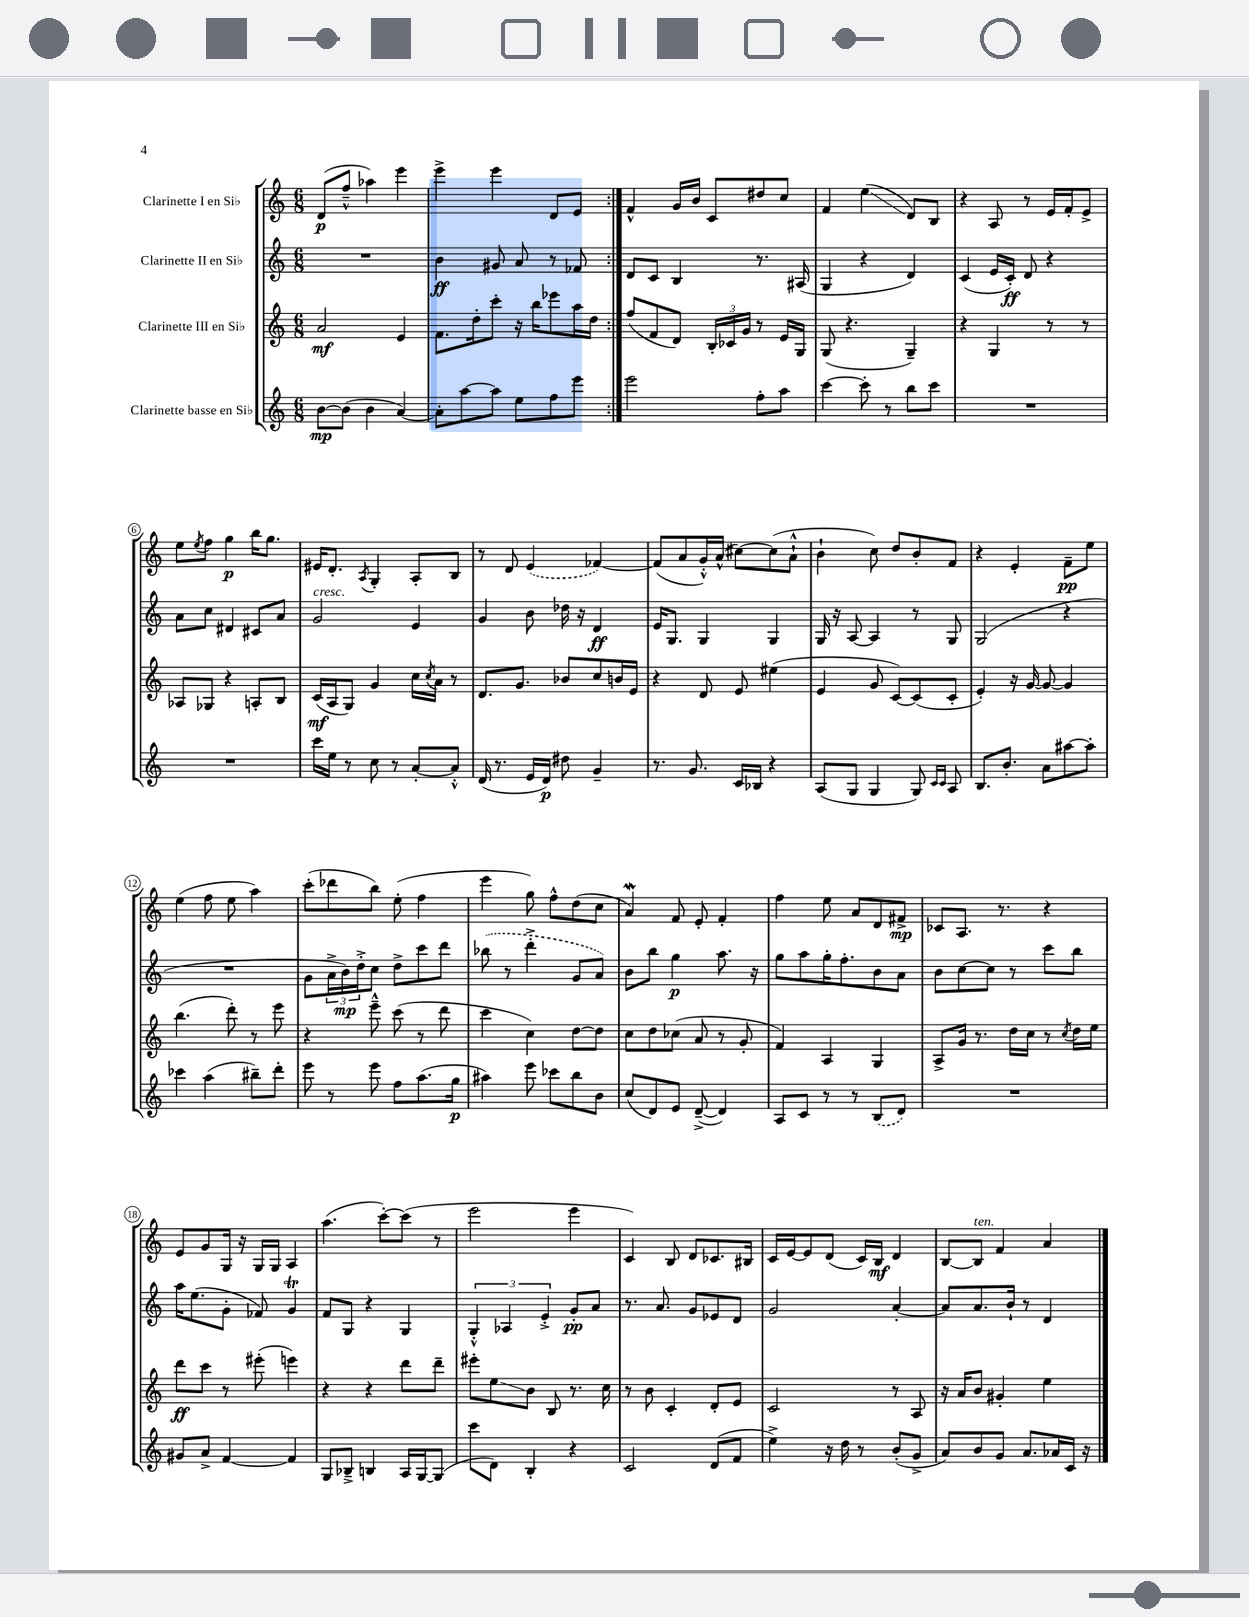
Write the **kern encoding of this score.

**kern	**kern	**kern	**kern
*staff4	*staff3	*staff2	*staff1
*clefG2	*clefG2	*clefG2	*clefG2
*k[]	*k[]	*k[]	*k[]
*M6/8	*M6/8	*M6/8	*M6/8
[8b\L	2a/	2.r	(8d/L
(8b\]J	.	.	8ff~^^/J
4b\	.	.	4aa-\)
[4a/)	4e/	.	4eee\
=	=	=	=
8a'\]L	8.f\L	4b\	4eee^\
[8aa\	.	.	.
.	16dd'\k	.	.
8aa\]J	8ccc'\J	8g#/	4eee\
8ee\L	16r	8a/	.
.	16bb\LK	.	.
8ff\	8eee-\	8r	8d/L
8eee\J	16aa\L	8f-/	8e/J
.	16dd\JJ	.	.
=:|!	=:|!	=:|!	=:|!
2eee\	(8ff/L	8d/L	4f^^/
.	8f/	8c/J	.
.	8d/J)	4B/	16g/LL
.	.	.	16b/JJ
.	24B'/LL	.	8c/L
.	24c-/	.	.
.	24g/JJ	.	.
8ff'\L	8r	8.r	8dd#/
8aa\J	16e/LL	.	8cc/J
.	16G/JJ	(16A#/	.
=	=	=	=
[4ccc\	(8G/	4G/	4f/
.	4.r	.	.
8ccc'\]	.	4r	(4ee\
8r	.	.	.
8bb\L	4G~/)	4d/)	8d/L)
8ccc\J	.	.	8B/J
=	=	=	=
2.r	4r	(4c/	4r
.	4G/	16e/LL	8A/
.	.	16c'/JJ)	.
.	.	8d/	8r
.	8r	4r	16e/LL
.	.	.	16f'/J
.	8r	.	8e^/J
=	=	=	=
2.r	8A-/L	8a\L	8ee\L
.	.	.	8qee/
.	8G-/J	8cc\J	8ff\J
.	4r	4d#/	4gg\
.	8A'/L	8c#/L	16bb\LK
.	.	.	8.gg\J
.	8B/J	8a/J	.
=	=	=	=
16ccc\LL	(16c/LL	2g/	16e#/LK
16ee\JJ	16A/J	.	8.d'/J
8r	8G/J)	.	.
.	.	.	8qA/
8cc\	4g/	.	4G'/
8r	.	.	.
[8a'/L	16cc\LL	4e/	8A'/L
.	8qcc/	.	.
.	16a\JJ	.	.
8a'^^/]J	8r	.	8B/J
=	=	=	=
(16d/	8.d/L	4g/	8r
8.r	.	.	.
.	.	.	8d/
.	8.g/J	.	.
16e/LL	.	8b\	(4e/
16d/JJ)	.	.	.
8dd#\	8b-/L	16dd-\	.
.	.	16r	.
4g~/	8cc/	4d/	[4f-/)
.	16b/L	.	.
.	16e/JJ	.	.
=	=	=	=
8.r	4r	16e/LK	(8f-/]L
.	.	8.G/J	.
.	.	.	8a/
8.g/	.	.	.
.	8d/	4G/	16g'^^/L)
.	.	.	(16a^^/JJ
16c/LL	8e/	.	[8cc#\L)
16B-/JJ	.	.	.
4r	(4ee#\	4G/	(8cc#\]
.	.	.	8a`^^\J
=	=	=	=
(8A/L	4e/	16G/	4b`\
.	.	16r	.
8G/J	.	[8A/	.
4G/	8g/	4A/]	8cc\)
.	[8c/L)	.	8dd/L
8G/)	(8c/]	8r	8b'/
16qqc/LL	.	.	.
16qqc/JJ	.	.	.
8A/	8c'/J	8G/	8f/J
=	=	=	=
8.B/L	4e'/)	(2G/	4r
8.b'/J	.	.	.
.	16r	.	4e'/
.	[16g/	.	.
8a\L	8g/_	.	.
[8aa#\	4g/]	4r	8f~\L
8aa#'\]J	.	.	8ee\J
=	=	=	=
4ccc-\	(4.bb\	2.r	(4ee\
(4aa\	.	.	8ff\
.	8ddd'\)	.	8ee\
8bb#~\L)	8r	.	4aa\)
8ddd'\J	8eee\	.	.
=	=	=	=
8eee\	4r	8g\L	(8ccc'\L
8r	.	24a^\L	8ddd-\
.	.	24b\)	.
.	.	24dd'^\J	.
8eee\	8eee~^^\	8cc\J	8bb\J)
8ff\L	(8ccc\	8dd^\L	(8ee'\
(8.aa\	8r	8ccc\	4ff\
.	8ddd\	8ddd\J	.
16gg\Jk	.	.	.
=	=	=	=
4aa#\)	4ccc\	(8bb-\	4eee\
.	.	8r	.
8eee\	4cc\)	4ddd'^\	8gg\)
8ccc-\L	.	.	8ff^^\L
8bb\	[8dd\L	8g/L	(8dd\
8b\J	8dd\]J	8a/J)	8cc\J
=	=	=	=
(8cc/L	8cc\L	8b\L	4a/)
8d/)	8dd\	8bb\J	.
8e/J	(8cc-\J	4gg\	8f/
([8d~^/	8a/	.	8e'/
4d/])	8r	8.aa\	4f'/
.	8g'/	.	.
.	.	16r	.
=	=	=	=
8A/L	4f/)	8gg\L	4ff\
8c/J	.	8aa\	.
8r	4A/	16gg'\K	8ee\
.	.	8.ff'\	.
8r	.	.	8a/L
(8B/L	4G/	8b\	8d/
8d/J)	.	8a\J	8f#^/J
=	=	=	=
2.r	8A^/L	8b\L	8c-/L
.	16g/Jk	[8cc\	8.A/J
.	8.r	.	.
.	.	8cc\]J	.
.	.	.	8.r
.	16dd\LL	8r	.
.	16cc\JJ	.	.
.	8r	8ccc\L	4r
.	8qcc/	.	.
.	16dd\LL	8bb\J	.
.	16ee\JJ	.	.
=	=	=	=
8g#/L	8ddd\L	16aa\LK	8e/L
.	.	(8.ee\	.
8a^/J	8ccc\J	.	8g/
[4f/	8r	8g'\J	16G/Jk
.	.	.	16r
.	(8eee#'\	8f-/)	16G/LL
.	.	.	16G/JJ
4f/]	4eee\)	4g/	4A/
=	=	=	=
8G/L	4r	8f/L	(4.aa\
8B-~^/J	.	8G/J	.
4B/	4r	4r	.
.	.	.	[8ccc'\L)
16A/LL	8ddd\L	4G/	(8ccc\]J
[16G/J	.	.	.
(8G/]J	8ddd~\J	.	8r
=	=	=	=
8ccc\L	8eee#'\L	6G'^^/	2eee\
8d\J)	8ee\	.	.
.	.	6A-/	.
4B'/	8b\J	.	.
.	.	6e'^/	.
.	8B/	.	.
4r	8.r	8g'/L	4eee\
.	.	8a/J	.
.	16cc\	.	.
=	=	=	=
2c/	8r	8.r	4c/)
.	8b\	.	.
.	.	8.a/	.
.	4c'/	.	8B/
.	.	8g/L	8d/L
(8d/L	8d'/L	8e-/	8.c-/
8f/J	8e/J	8d/J	.
.	.	.	16B#/Jk
=	=	=	=
4ee^\)	2c/	2g/	16c/LL
.	.	.	[16e/J
.	.	.	8e/]
16r	.	.	(8d/J
16dd\	.	.	.
8r	.	.	16c/LL)
.	.	.	16B/JJ
(8b'/L	8r	[4a'/	4d/
8g^/J	8A/	.	.
=	=	=	=
8a/L)	16r	8a/]L	[8B/L
.	16a/LK	.	.
8b/	8b/J	8.a/	8B/]J
8g/J	4g#'/	.	4f/
.	.	16b`/Jk	.
8.a/L	.	8r	.
.	4ee\	4d/	4a/
16a-/L	.	.	.
16c/JJ	.	.	.
16r	.	.	.
==	==	==	==
*-	*-	*-	*-
